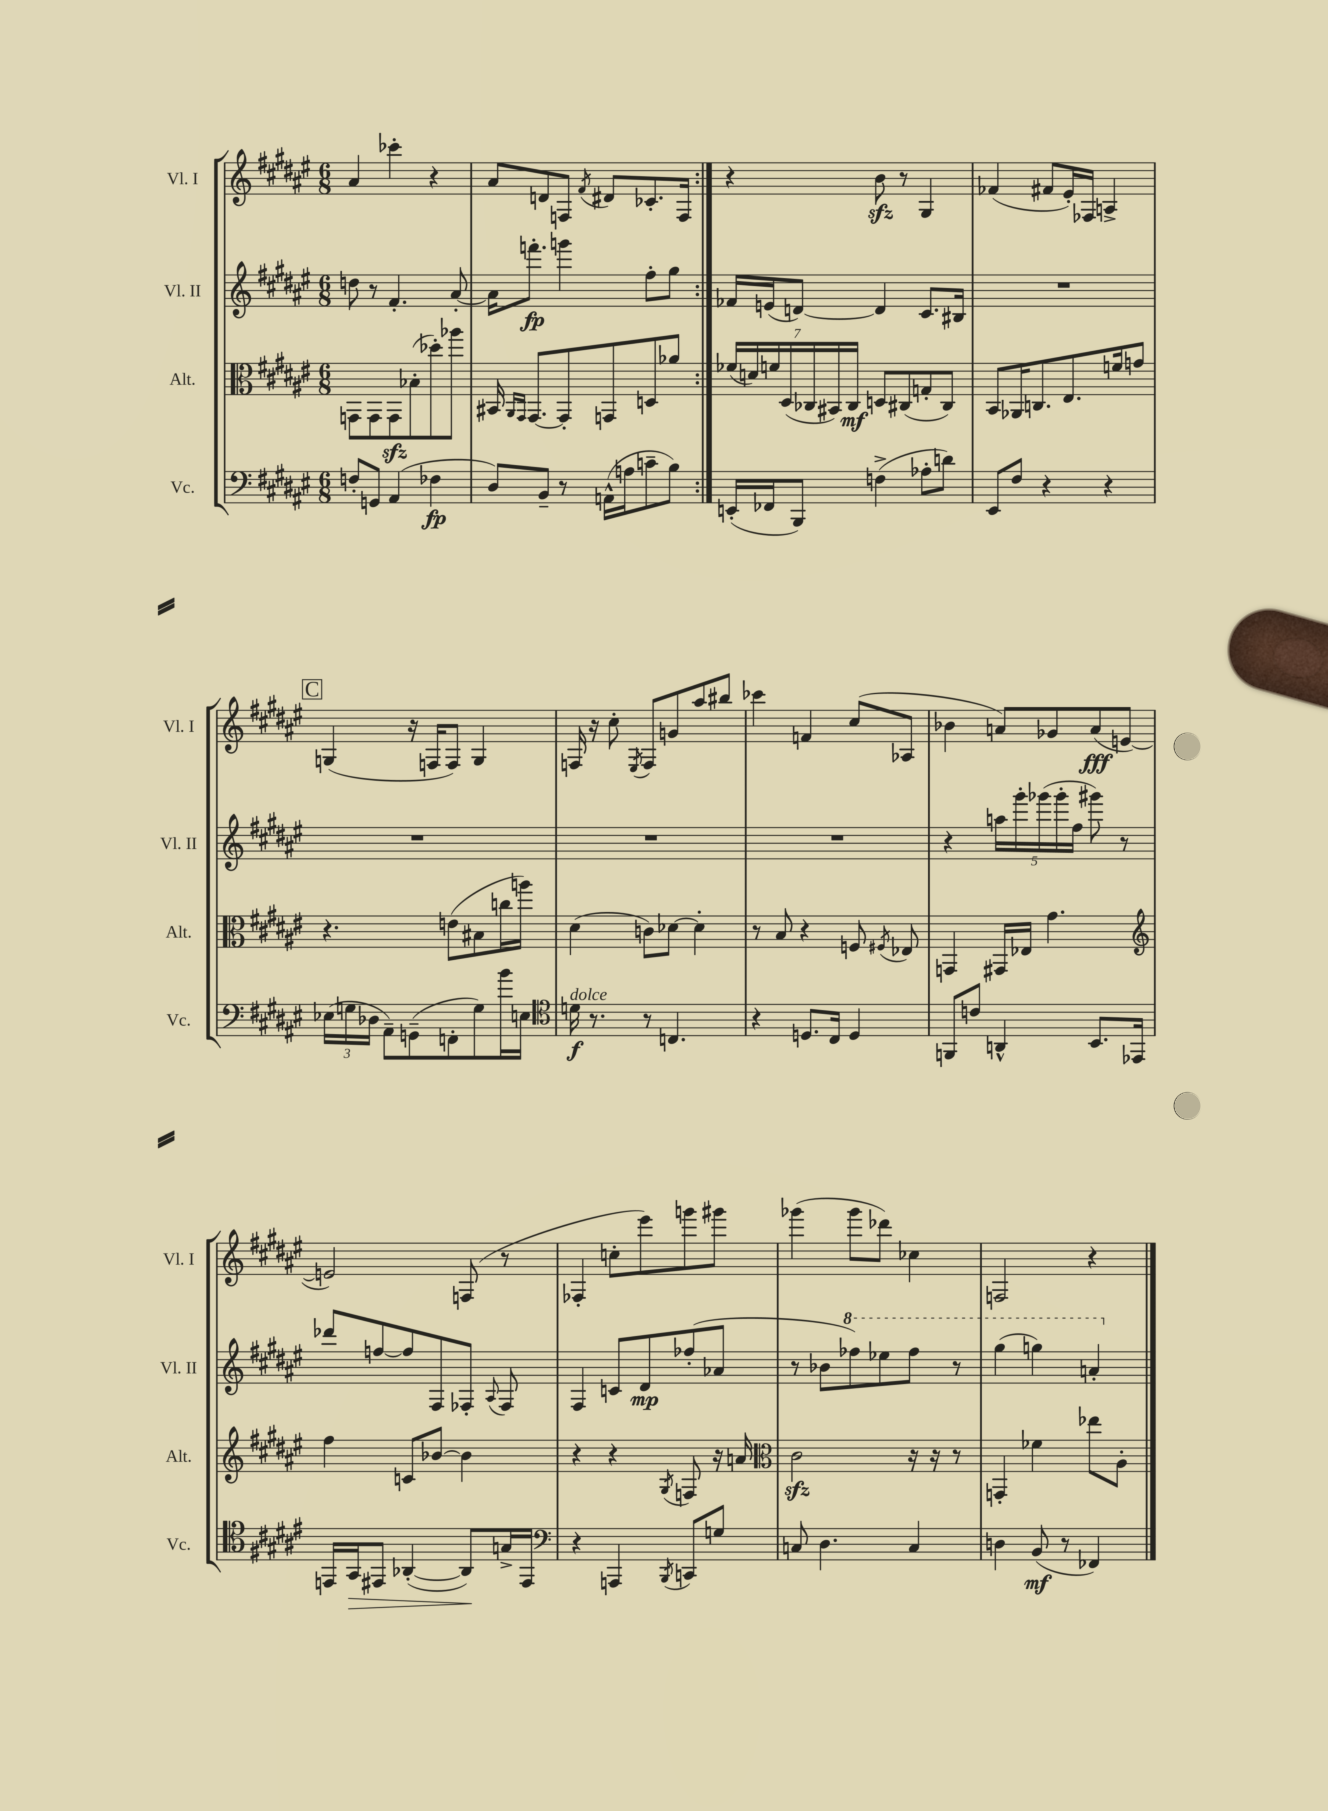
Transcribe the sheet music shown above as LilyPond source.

<<
\new StaffGroup <<
\new Staff = "s0" \with { instrumentName = "Vl. I" shortInstrumentName = "Vl. I" } {
    \clef treble \key fis \major \numericTimeSignature \time 6/8
    \autoBeamOff \repeat volta 2 { ais'4 ces'''4-. r4 |
    ais'8[ d'8 f8] \acciaccatura { fis'8 } dis'8[ ces'8.-. f16] | }
    r4 b'8\sfz r8 gis4 |
    fes'4( fis'8[ eis'16-.) fes16] a4-> |
    \mark \markup { \box "C" } g4( r16 f16[ f8]) g4 |
    f16 r16 cis''8-. \acciaccatura { eis8 } f8[ g'8 ais''8 bis''8] |
    ces'''4 f'4 cis''8[( aes8] |
    bes'4 a'8[) ges'8 a'8\fff( e'8]~ |
    e'2) f8( r8 |
    fes4-. c''8[-. eis'''8) g'''8 gis'''8] |
    ges'''4( ges'''8[ des'''8]) ces''4 |
    f2 r4 \bar "|." |
}
\new Staff = "s1" \with { instrumentName = "Vl. II" shortInstrumentName = "Vl. II" } {
    \clef treble \key fis \major \numericTimeSignature \time 6/8
    \autoBeamOff \repeat volta 2 { d''8 r8 fis'4.-. ais'8~-. |
    ais'16[ f'''8.]-.\fp g'''4 fis''8[-. gis''8] | }
    fes'16[ e'16( d'8]~) d'4 cis'8.[ bis16] |
    R2. |
    \mark \markup { \box "C" } R2. |
    R2. |
    R2. |
    r4 \tuplet 5/4 { a''16[ gis'''16-. ges'''16( ges'''16-. fis''16] } gis'''8) r8 |
    des'''8[ f''8~ f''8 fis8 fes8]-. \appoggiatura { ais8 } fes8 |
    fis4 c'8[ dis'8\mp fes''8-.( aes'8] |
    r8 bes'8[ \ottava #1 fes'''8) ees'''8 fes'''8] r8 |
    gis'''4( g'''4) a''4-. \ottava #0 \bar "|." |
}
\new Staff = "s2" \with { instrumentName = "Alt." shortInstrumentName = "Alt." } {
    \clef alto \key fis \major \numericTimeSignature \time 6/8
    \autoBeamOff \repeat volta 2 { g,8[ g,8 g,8\sfz bes8-.( des''8-.) aes''8] |
    bis,16 \grace { ais,16[ gis,16] } gis,8.[~ gis,8-. g,8 d8 aes'8] | }
    \tuplet 7/4 { fes'16[( d'16) f'16 dis16( ces16 bis,16) ces16]\mf } d8[ cis8( g8-. cis8]) |
    b,8[ aes,16 c8. eis8. f'16 g'8] |
    \mark \markup { \box "C" } r4. e'8[( bis8 c''16 a''16]) |
    dis'4( c'8[) des'8]~ des'4-. |
    r8 b8 r4 f8 \acciaccatura { fis8 } ees8 |
    g,4 gis,16[ ees16] gis'4. |
    \clef treble fis''4 c'8[ bes'8]~ bes'4 |
    r4 r4 \acciaccatura { gis8 } f8 r16 a'16 |
    \clef alto cis'2\sfz r16 r16 r8 |
    g,4-. fes'4 ees''8[ ais8]-. \bar "|." |
}
\new Staff = "s3" \with { instrumentName = "Vc." shortInstrumentName = "Vc." } {
    \clef bass \key fis \major \numericTimeSignature \time 6/8
    \autoBeamOff \repeat volta 2 { f8[-. g,8] ais,4( fes4\fp |
    dis8[) b,8]-- r8 a,16[-^( a16 c'8-- b8]) | }
    e,16[-.( fes,16 b,,8]) f4->( aes8[-. d'8]) |
    eis,8[ fis8] r4 r4 |
    \mark \markup { \box "C" } \tuplet 3/2 { ees16[( g16 des16] } ais,8[--) g,8--( f,8-. g8) b'16 e16] |
    \clef tenor d'16\f^\markup { \italic "dolce" } r8. r8 c4. |
    r4 d8.[ cis16] d4 |
    f,8[ c'8] a,4-^ b,8.[ ees,16] |
    e,16[ gis,16\> eis,8] aes,4~-.( aes,8[\!) g16-> eis,16] |
    \clef bass r4 a,,4 \acciaccatura { b,,8 } c,8[ g8] |
    c8 dis4. c4 |
    d4 b,8\mf( r8 fes,4) \bar "|." |
}
>>
>>
\layout { \context { \Score \remove "Bar_number_engraver" } }
